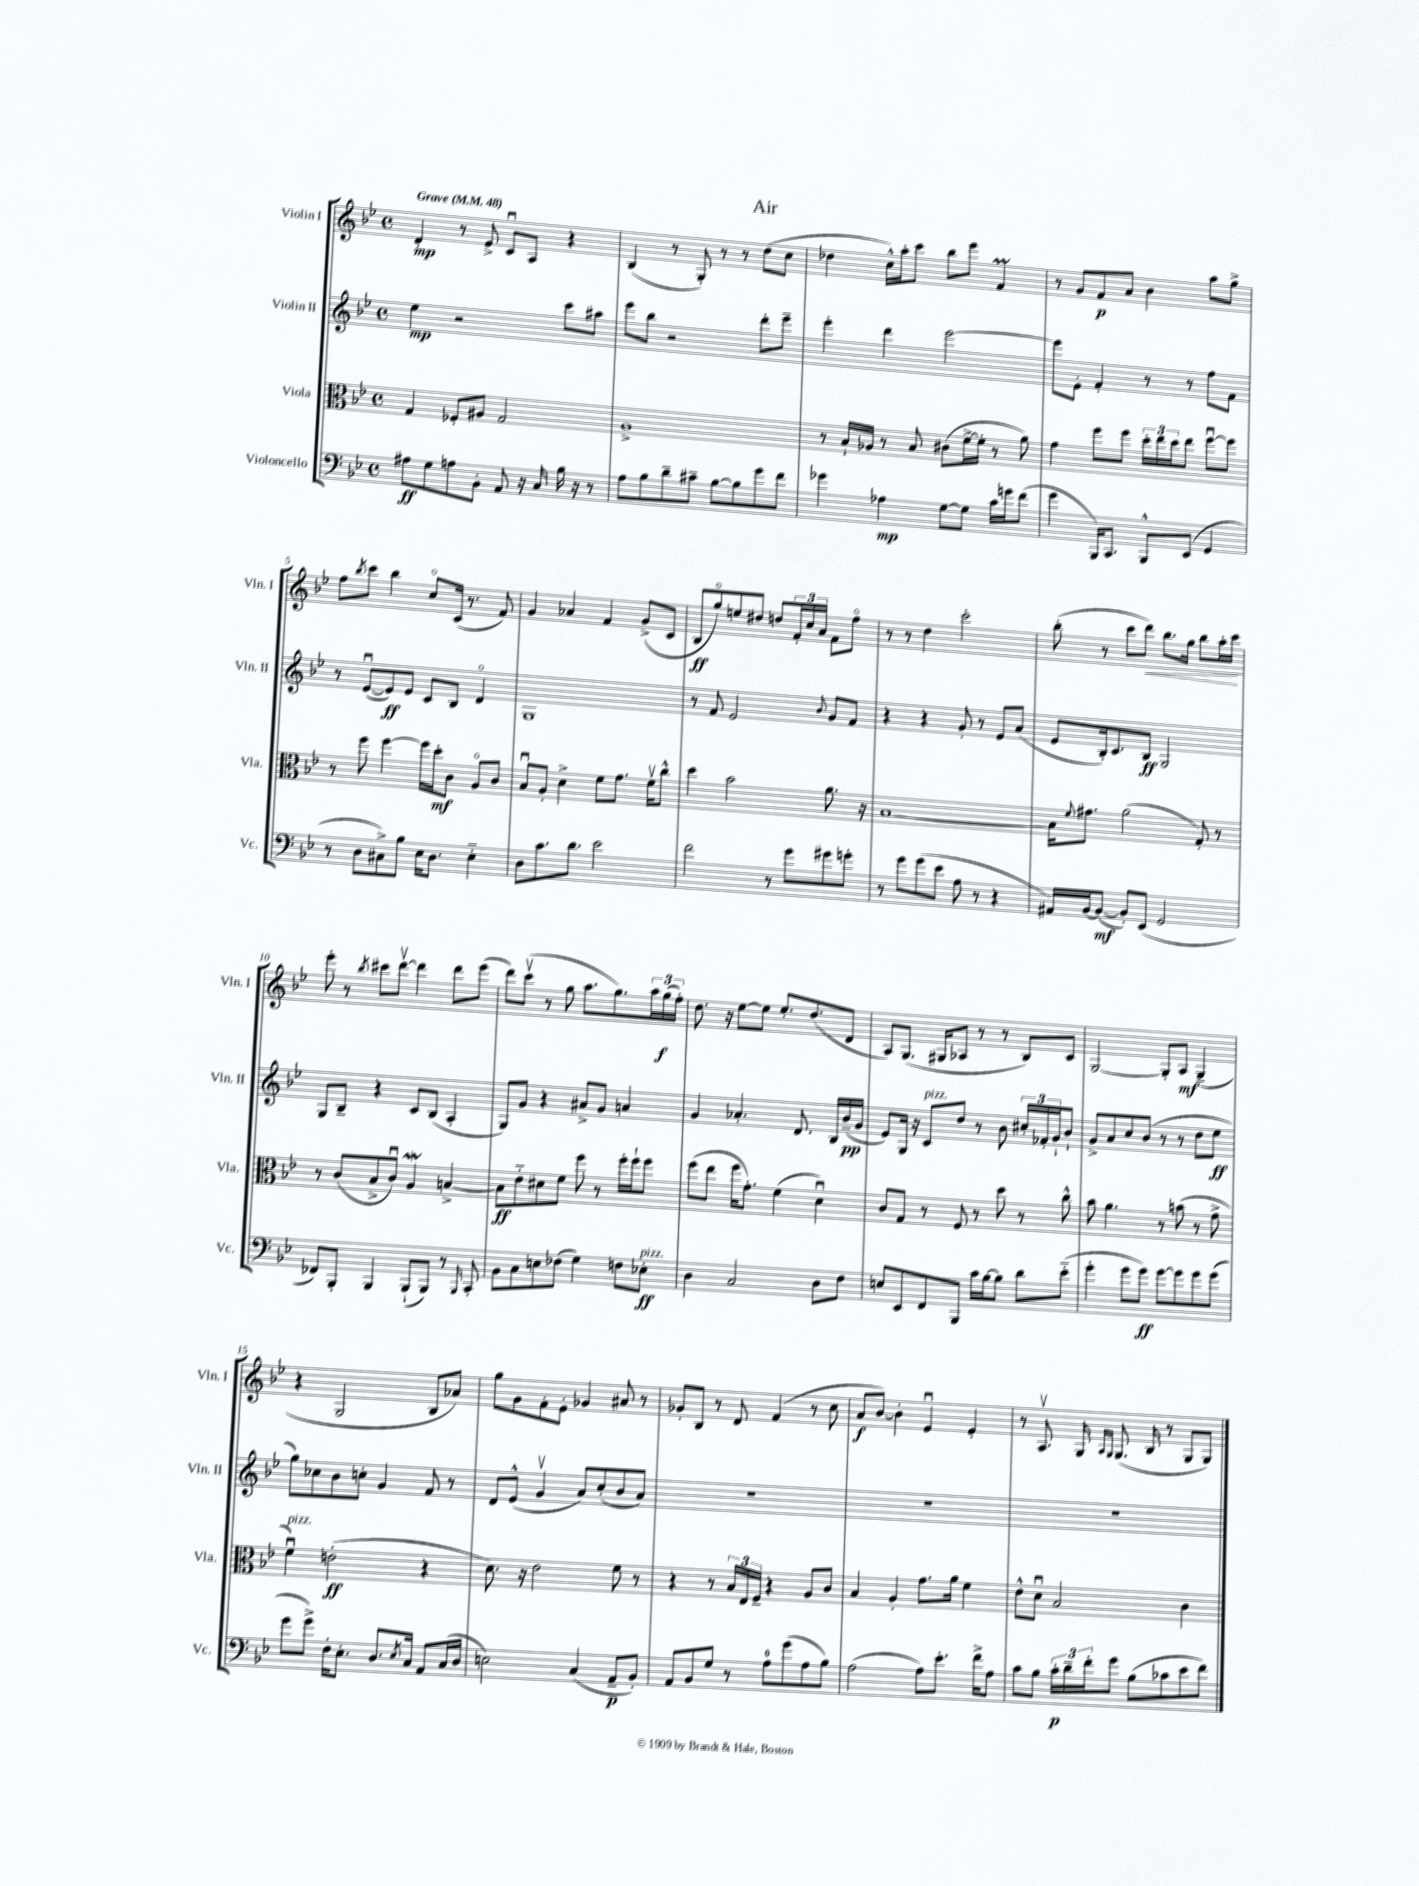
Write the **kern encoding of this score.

**kern	**dynam	**kern	**dynam	**kern	**dynam	**kern	**dynam
*part4	*part4	*part3	*part3	*part2	*part2	*part1	*part1
*staff4	*staff4	*staff3	*staff3	*staff2	*staff2	*staff1	*staff1
*I"Violoncello	*	*I"Viola	*	*I"Violin II	*	*I"Violin I	*
*I'Vc.	*	*I'Vla.	*	*I'Vln. II	*	*I'Vln. I	*
*clefF4	*	*clefC3	*	*clefG2	*	*clefG2	*
*k[b-e-]	*	*k[b-e-]	*	*k[b-e-]	*	*k[b-e-]	*
*M4/4	*	*M4/4	*	*M4/4	*	*M4/4	*
*met(c)	*	*met(c)	*	*met(c)	*	*met(c)	*
*MM48	*	*MM48	*	*MM48	*	*MM48	*
=1	=1	=1	=1	=1	=1	=1	=1
!	!	!	!	!	!	!LO:TX:a:B:t=Grave	!
8A#X\L	ff	4G/	.	4ee-\	mp	4d'/	mp
8G\	.	.	.	.	.	.	.
8An\	.	8F-X'/L	.	2r	.	8r	.
8BB-'\J	.	8A#X/J	.	.	.	8e-^/	.
8AA/	.	2G/	.	.	.	8cu/L	.
16r	.	.	.	.	.	8A/J	.
16C/	.	.	.	.	.	.	.
16B-\	.	.	.	8ccc\L	.	4r	.
16r	.	.	.	.	.	.	.
8r	.	.	.	8aa#X\J	.	.	.
=2	=2	=2	=2	=2	=2	=2	=2
8A\L	.	1A^	.	8eee-\L	.	(4B-/	.
8B-\	.	.	.	8bb-\J	.	.	.
8d~\	.	.	.	2r	.	8r	.
8c#X~\J	.	.	.	.	.	8G'/)	.
[8B-\L	.	.	.	.	.	8r	.
8B-\]	.	.	.	.	.	8r	.
8g\	.	.	.	8ddd'\L	.	(8dd\L	.
8f\J	.	.	.	8eee-~\J	.	8cc\J	.
=3	=3	=3	=3	=3	=3	=3	=3
4g-X\	.	8r	.	4eee-'\	.	4dd-X\	.
.	.	16B-`/LL	.	.	.	.	.
.	.	16A-X/JJ	.	.	.	.	.
4A-X\	mp	8r	.	4ddd\	.	16cc^^\LL)	.
.	.	.	.	.	.	16aa'\J	.
.	.	8B-/	.	.	.	8ccc\J	.
[8G\L	.	(8c#X\L	.	[2eee-\	.	8bb-\L	.
8G\J]	.	[16f^\L	.	.	.	8eee-\J	.
.	.	16f'\JJ]	.	.	.	.	.
16c\LL	.	8r	.	.	.	4fM/	.
16gn\J	.	.	.	.	.	.	.
(8f\J	.	8a\)	.	.	.	.	.
=4	=4	=4	=4	=4	=4	=4	=4
4g\	.	4g\	.	8eee-\L]	.	8r	.
.	.	.	.	8e-'\J	.	8g/L	.
16BBB-/KL)	.	8ff\L	.	4f'/	.	8f/	p
8.CC/J	.	.	.	.	.	.	.
.	.	8ff\J	.	.	.	8a/J	.
8BBB-^^/L	.	24dd'\LL	.	8r	.	4b-\	.
.	.	24ee-\	.	.	.	.	.
.	.	24dd\J	.	.	.	.	.
(8EE-/J	.	8ee-\J	.	8r	.	.	.
4GG/	.	[8ffu\L	.	8ff\L	.	8aa\L	.
.	.	8ff\J]	.	8f\J	.	8gg^\J	.
!!LO:LB:g=z
=5	=5	=5	=5	=5	=5	=5	=5
8r	.	8r	.	8r	.	8ff\L	.
.	.	.	.	.	.	8qbb-/	.
8D\L	.	8ff\	.	([8e-u/L	.	8ccc\J	.
8C#X^\)	.	[4ff\	.	8e-/])	ff	4bb-\	.
8B-\J	.	.	.	8e-/J	.	.	.
16E-\KL	.	16ff\LL]	.	8c/L	.	8cc/L	.
8.D\J	.	16dd'\J	mf	.	.	.	.
.	.	8c\J	.	8B-/J	.	(16c/Jk	.
.	.	.	.	.	.	8.r	.
4E-\	.	8A/L	.	4d/	.	.	.
.	.	8c/J	.	.	.	8f/)	.
=6	=6	=6	=6	=6	=6	=6	=6
8D\L	.	8B-u/L	.	1G	.	4g/	.
8.c\	.	8A'/J	.	.	.	.	.
.	.	4d^\	.	.	.	4a-X/	.
8.d\J	.	.	.	.	.	.	.
2e-\	.	8f\L	.	.	.	4f/	.
.	.	8.g\J	.	.	.	.	.
.	.	.	.	.	.	(8g^/L	.
.	.	16fv\KL	.	.	.	.	.
.	.	8cc^^\J	.	.	.	8c/J	.
=7	=7	=7	=7	=7	=7	=7	=7
2f\	.	4dd\	.	8r	.	8B-/L	ff
.	.	.	.	8f/	.	8gg/)	.
.	.	2b-\	.	2e-/	.	8een/	.
.	.	.	.	.	.	8dd#X/J	.
8r	.	.	.	.	.	8ddn/L	.
8g\L	.	.	.	.	.	24f'/L	.
.	.	.	.	.	.	24cc/	.
.	.	.	.	.	.	24a/JJ	.
.	.	.	.	8qqb-/	.	.	.
8g#X\	.	8.a\	.	8g/L	.	8f\L	.
8gn'\J	.	.	.	8f/J	.	8ff\J	.
.	.	16r	.	.	.	.	.
=8	=8	=8	=8	=8	=8	=8	=8
8r	.	[1B-	.	4r	.	8r	.
8g\L	.	.	.	.	.	8r	.
(8g\	.	.	.	4r	.	4dd\	.
8e-\J	.	.	.	.	.	.	.
8A\	.	.	.	8g'/	.	2ccc'\	.
8r	.	.	.	8r	.	.	.
4r	.	.	.	8e-/L	.	.	.
.	.	.	.	(8a/J	.	.	.
=9	=9	=9	=9	=9	=9	=9	=9
16AA#X/LL)	.	16B-\KL]	.	8e-/L	.	(8bb-'\	.
.	.	8qqf/	.	.	.	.	.
[16BB-/J	.	8.g#X\J	.	.	.	.	.
(8BB-/J_	mf	.	.	16B-'/k)	.	8r	.
.	.	.	.	8.c/	.	.	.
8BB-'/L])	.	(2a\	.	.	.	8ccc\L	.
!	!	!	!	!	!	!	!LO:HP:b
(8EE-/J	.	.	.	8B-/J	ff	8ddd\J)	<
2GG/	.	.	.	2G/	.	8.bb-\L	.
.	.	.	.	.	.	16gg\Jk	.
.	.	8G'/)	.	.	.	8bb-\L	.
.	.	8r	.	.	.	16aa'\L	.
.	.	.	.	.	.	16ccc\JJ	.
.	.	.	.	.	.	.	[
!!LO:LB:g=z
=10	=10	=10	=10	=10	=10	=10	=10
8FF-X/L)	.	8r	.	8G/L	.	8eee-'\	.
8BBB-'/J	.	(8c/L	.	8B-~/J	.	8r	.
.	.	.	.	.	.	8qbb-/	.
4BBB-/	.	8B-^/	.	4r	.	8ccc#X\L	.
.	.	8cu/J)	.	.	.	[8dddv\J	.
(8BBB-`/L	.	4AW/	.	8c/L	.	4ddd\]	.
8BBB-/J)	.	.	.	(8B-/J	.	.	.
8r	.	[4Bn^/	.	4A'/	.	8ddd\L	.
16qqBBB-/	.	.	.	.	.	.	.
8CC'/	.	.	.	.	.	(8eee-\J	.
=11	=11	=11	=11	=11	=11	=11	=11
8BB-\L	.	8B\L]	ff	8G/L)	.	8ddd\L)	.
8C\	.	8e-\	.	8g/J	.	(8cccv\J	.
8En\	.	8d#X\	.	4r	.	8r	.
(8F-X\J	.	8f\J	.	.	.	8gg\	.
4G\)	.	8ff\	.	8a#X^/L	.	8.aa\L	.
.	.	8r	.	8g/J	.	.	.
.	.	.	.	.	.	8.gg\)	.
8Fn\L	.	16ff'\LL	.	4an/	.	.	.
.	.	16ff`\J	.	.	.	.	.
!LO:TX:a:i:t=pizz.	!	!	!	!	!	!	!
8E-X'\J	ff	8ff\J	.	.	.	24aa\L	.
.	.	.	.	.	.	(24gg\	f
.	.	.	.	.	.	24ff'\JJ)	.
=12	=12	=12	=12	=12	=12	=12	=12
4D\	.	(8ff\L	.	4g/	.	8.dd\	.
.	.	8ee-\J	.	.	.	.	.
.	.	.	.	.	.	16r	.
2C/	.	16ff\KL	.	4.a-X'/	.	[8ee-\L	.
.	.	8.g'\J)	.	.	.	.	.
.	.	.	.	.	.	8ee-\J]	.
.	.	(4f\	.	.	.	8.ee-'/L	.
.	.	.	.	8.d/	.	.	.
.	.	.	.	.	.	(8.dd/	.
8D\L	.	4du\)	.	.	.	.	.
.	.	.	.	16B-/LL	.	.	.
8F\J	.	.	.	(16b-~/	pp	8d/J	.
.	.	.	.	16g/JJ	.	.	.
=13	=13	=13	=13	=13	=13	=13	=13
8En/L	.	8c/L	.	8e-/L)	.	8A/L)	.
8EE-/	.	8G/J	.	16G/Jk	.	(8.G/J	.
.	.	.	.	16r	.	.	.
!	!	!	!	!LO:TX:a:i:t=pizz.	!	!	!
8FF/	.	8r	.	8c/L	.	.	.
.	.	.	.	.	.	16G#X/KL	.
8BBB-/J	.	8F/	.	8dd/J	.	8A-X/J	.
16c\LL	.	8r	.	8r	.	8r	.
[16B-\J	.	.	.	.	.	.	.
8B-\J]	.	8dd\	.	8b-\	.	8r	.
8d\L	.	8r	.	24cc#X'/LL	.	8B-/L)	.
.	.	.	.	24f-X'/	.	.	.
.	.	.	.	24g`/J	.	.	.
(8e-\J	.	8cc^^\	.	8b-`/J	.	8c/J	.
=14	=14	=14	=14	=14	=14	=14	=14
4g'\	.	8b-\	.	8g^/L	.	[2G/	.
.	.	4.a\	.	8a/	.	.	.
8g\L	.	.	.	8cc/	.	.	.
8g\J)	ff	.	.	(8b-/J	.	.	.
[8g\L	.	8r	.	8r	.	8G'/L]	.
8g\]	.	(8bn\	.	8r	.	8A/J	mf
8g\	.	8r	.	8dd\L	.	(4G~/	.
(8g\J	.	8g^\	.	8ee-\J	ff	.	.
!!LO:LB:g=z
=15	=15	=15	=15	=15	=15	=15	=15
!	!	!LO:TX:a:i:t=pizz.	!	!	!	!	!
8g\L	.	4fu\)	.	8gg\L)	.	4r	.
8g^\J)	.	.	.	8cc-X\	.	.	.
16F'\KL	.	(2en'\	ff	8b-\	.	2G/	.
8.E-'\J	.	.	.	.	.	.	.
.	.	.	.	8ccn'\J	.	.	.
8.D/L	.	.	.	4g/	.	.	.
8qE-/	.	.	.	.	.	.	.
16C/Jk	.	.	.	.	.	.	.
8AA/L	.	4r	.	8f/	.	8B-/L	.
(16C/L	.	.	.	8r	.	8a-X/J)	.
16D/JJ	.	.	.	.	.	.	.
=16	=16	=16	=16	=16	=16	=16	=16
2En\)	.	8.d\)	.	8d/L	.	8gg\L	.
.	.	.	.	(8e-^^/J	.	8g\	.
.	.	16r	.	.	.	.	.
.	.	2e-\	.	4gv/	.	8f'\	.
.	.	.	.	.	.	8e-'\J	.
(4C/	.	.	.	8a/L)	.	4g-X/	.
.	.	.	.	(8cc'/	.	.	.
8AA~/L	p	8f\	.	8b-/	.	8a#X/	.
8BB-'/J)	.	8r	.	8a/J)	.	8r	.
=17	=17	=17	=17	=17	=17	=17	=17
8AA/L	.	4r	.	1r	.	8g-X'/L	.
8BB-/	.	.	.	.	.	8B-/J	.
8G/J	.	8r	.	.	.	8r	.
8r	.	24B-/LL	.	.	.	8d/	.
.	.	24E-/	.	.	.	.	.
.	.	24F~/JJ	.	.	.	.	.
8A\L	.	4r	.	.	.	(4f/	.
(8g\	.	.	.	.	.	.	.
8A\	.	8A/L	.	.	.	8r	.
8B-\J)	.	8c/J	.	.	.	8cc\	.
=18	=18	=18	=18	=18	=18	=18	=18
(2A\	.	4B-/	.	1r	.	8a/L	f
.	.	.	.	.	.	[8b-/J)	.
.	.	4A'/	.	.	.	4b-'\]	.
8A\L)	.	8.g\L	.	.	.	4e-u/	.
8.e-'\J	.	.	.	.	.	.	.
.	.	16a\Jk	.	.	.	.	.
.	.	4f\	.	.	.	4e-'/	.
16f^\KL	.	.	.	.	.	.	.
8A\J	.	.	.	.	.	.	.
=19	=19	=19	=19	=19	=19	=19	=19
8c\L	.	8e-^^\L	.	1r	.	8r	.
8B-\J	.	8du\J	.	.	.	8.Av/	.
24c'\LL	p	2B-/	.	.	.	.	.
24d~\	.	.	.	.	.	.	.
.	.	.	.	.	.	16G/	.
24f'\J	.	.	.	.	.	.	.
.	.	.	.	.	.	16qqA/LL	.
.	.	.	.	.	.	16qqG/JJ	.
8g\J	.	.	.	.	.	(8.G/	.
(8B-\L	.	.	.	.	.	.	.
.	.	.	.	.	.	16B-/	.
8c-X\	.	.	.	.	.	8r	.
8e-\	.	4c\	.	.	.	8G/L	.
8f\J)	.	.	.	.	.	8G/J)	.
==	==	==	==	==	==	==	==
*-	*-	*-	*-	*-	*-	*-	*-
